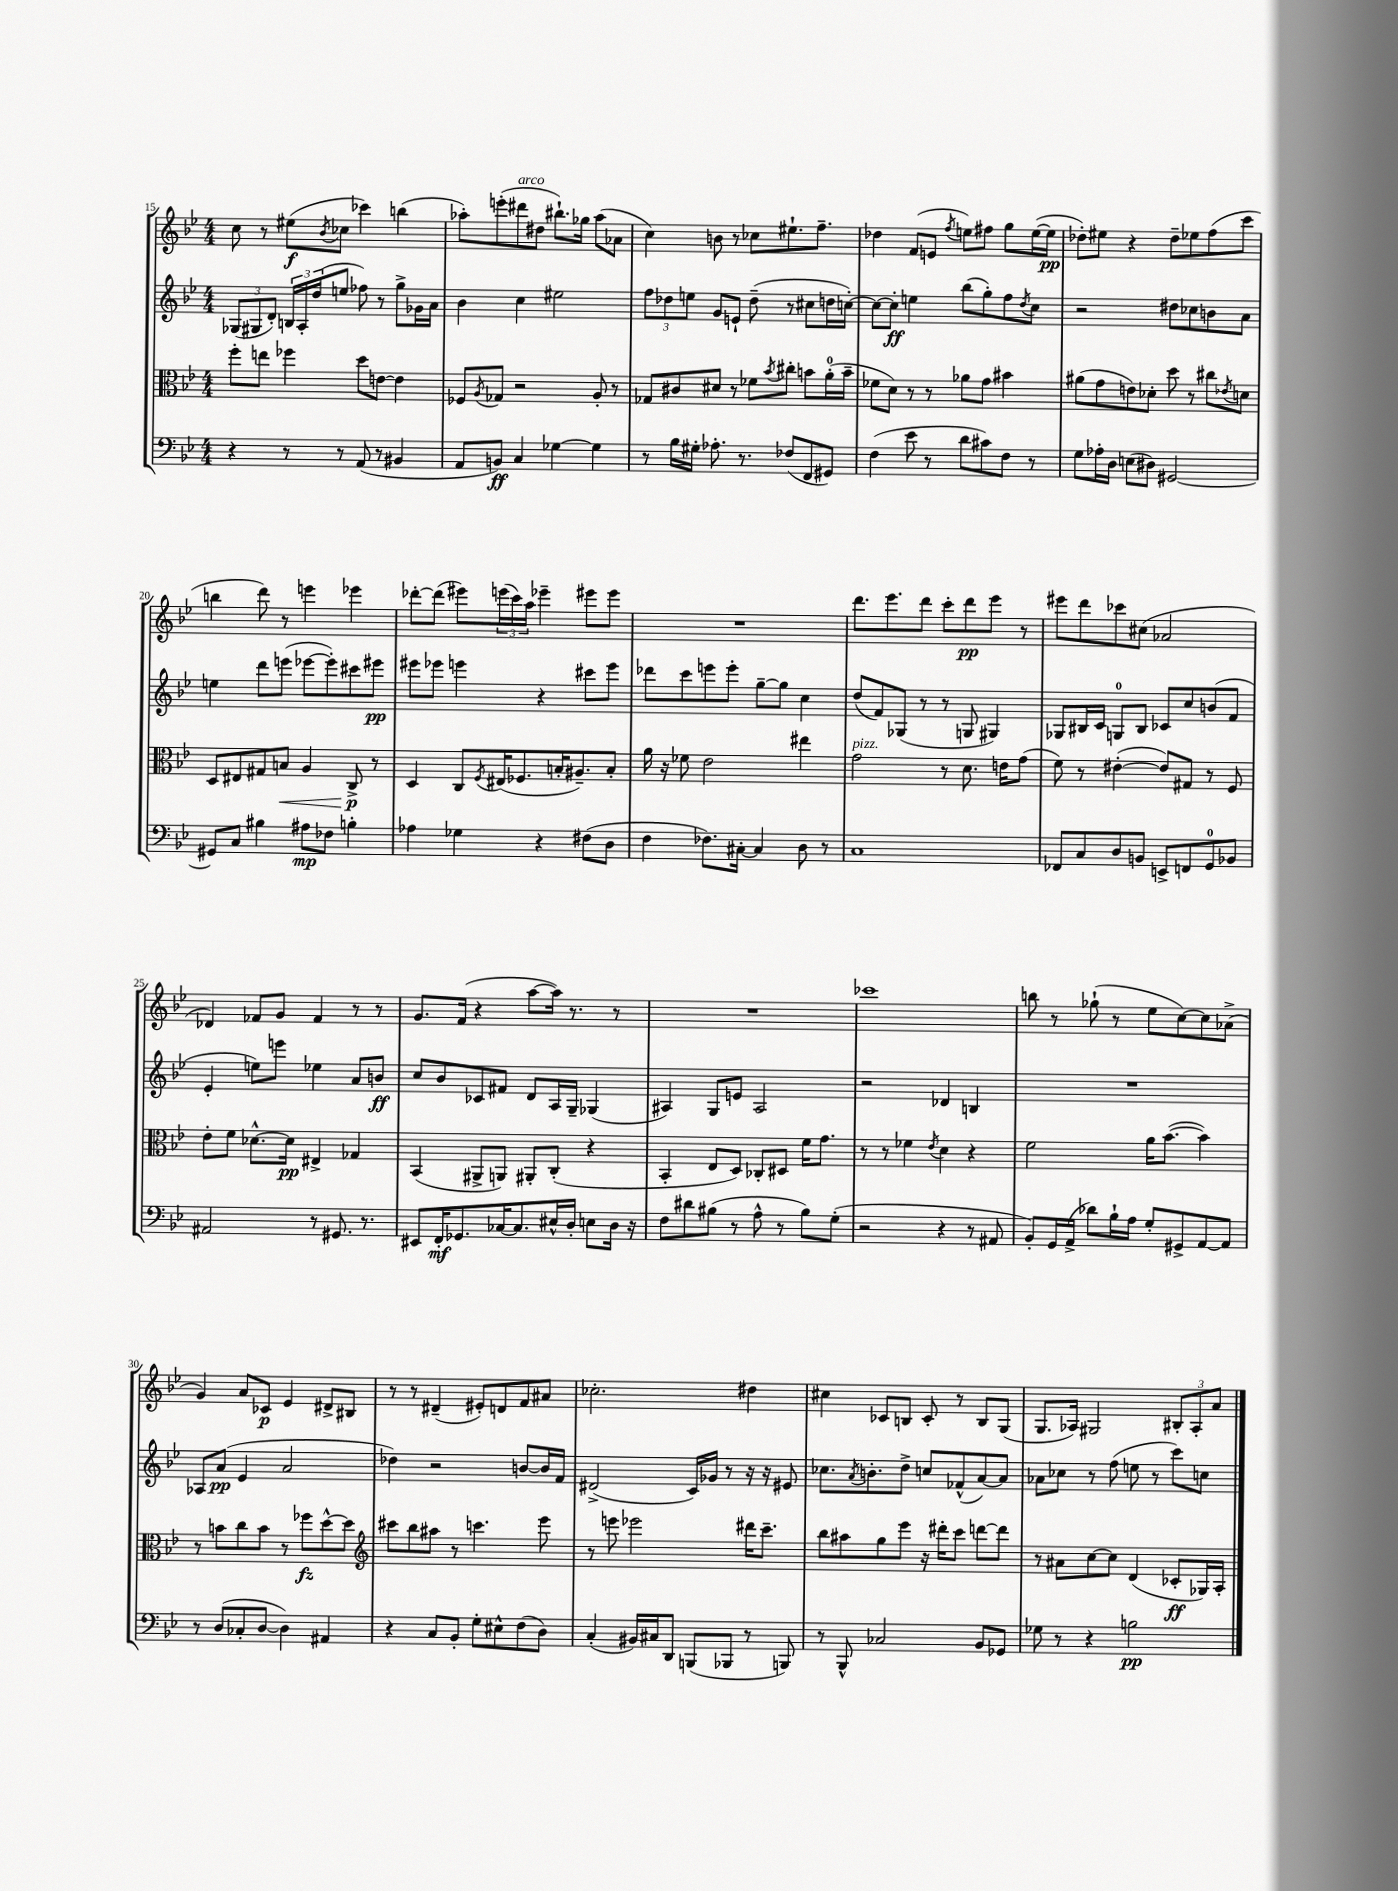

**kern	**kern	**kern	**kern
*staff4	*staff3	*staff2	*staff1
*clefF4	*clefC3	*clefG2	*clefG2
*k[b-e-]	*k[b-e-]	*k[b-e-]	*k[b-e-]
*M4/4	*M4/4	*M4/4	*M4/4
4r	8ff'	(12G-	8cc
.	.	12G#	.
.	8ee	.	8r
.	.	12d')	.
8r	4ff-	24B	(8ee#
.	.	24A'	.
.	.	(24dd	.
.	.	.	8qb-
8r	.	8ee	8cc-
(8AA	8dd	8ff-)	4ccc-)
8r	[8e	8r	.
4BB#	4e]	8gg^	(4bb
.	.	16g-	.
.	.	16a	.
=	=	=	=
8AA	8F-	4b-	8aa-')
.	8qA	.	.
8BB)	8G-	.	(8eee'
4C	2r	4cc	8ddd#
.	.	.	8dd#
[4G-	.	2ee#	8.bb#`)
.	.	.	16gg-
4G-]	8A'	.	(8aa-
.	8r	.	8a-
=	=	=	=
8r	8G-	12ff	4cc)
.	.	12dd-	.
16B-	8c#	.	.
.	.	12ee	.
16G#'	.	.	.
8.A-'	8d#	8g	8b
.	8r	8e`	8r
8.r	.	.	.
.	8f-	(8dd-~	8cc-
.	8qb-	.	.
(8F-	8cc#'	8r	8.ee#`
8FF	8b	8cc#	.
.	.	.	8.ff~
8GG#)	(16a'	16dd	.
.	16b~	[16cc')	.
=	=	=	=
(4F	8f-	8cc_	4dd-
.	8d)	8cc']	.
8e-	8r	4ee	(8f
8r	8r	.	8e
.	.	.	8qff
8d	8a-	(8bb-	8ee)
8c#)	8g	8gg')	8ff#
8F	4b#	8ff	8gg
.	.	8qdd	.
8r	.	8cc	([16ee
.	.	.	16ee]
=	=	=	=
8G	(8a#	2r	8dd-')
16A-'	8g	.	8ee#
16D	.	.	.
(8E	8e)	.	4r
8D#)	8d-'	.	.
[2GG#	8dd	8dd#	8dd-~
.	8r	8cc-	8ee-
.	8cc#	8b	(8ff
.	8qe-	.	.
.	8d	8a	8ccc
=	=	=	=
8GG#]	8D	4ee	4bb
8C	8E#	.	.
4B#	8G#	8ddd	8ddd)
.	8B	(8eee	8r
8A#	4A	[8eee-	4eee
8F-	.	8eee-'])	.
4B'	8C^	8ccc#	4eee-
.	8r	8eee#	.
=	=	=	=
4A-	4D	8eee#	[8ddd-'
.	.	8eee-	(8ddd-]
4G-	8C	4eee	8eee#)
.	8qF	.	.
.	(16E#	.	(24eee
.	.	.	24ccc)
.	8.F-	.	.
.	.	.	24aa
4r	.	4r	4eee-~
.	16B'	.	.
.	8.A#~)	.	.
(8F#	.	8ccc#	8eee#
8D	8B'	8eee	8eee#
=	=	=	=
4F	16a	8ddd-	1r
.	16r	.	.
.	8f-	8ccc	.
8.F-)	2e-	8eee	.
.	.	8eee'	.
[16C#'	.	.	.
4C#]	.	[8gg~	.
.	.	8gg]	.
8D	4ee#	4cc	.
8r	.	.	.
=	=	=	=
1C	2g	(8dd	8.ddd
.	.	8f)	.
.	.	.	8.eee-
.	.	(8G-	.
.	.	8r	8ddd
.	8r	8r	8ccc'
.	8.d	8G	8ddd
.	.	4G#)	8eee-
.	16e	.	.
.	(8g	.	8r
=	=	=	=
8FF-	8f)	8G-	8eee#
8C	8r	16B#	8ddd
.	.	16c	.
8D	([4e#'	8G	8ccc-
8BB	.	8B#	(8cc#
8EE^	8e#])	8c-	2a-
8FF	8G#	8cc	.
8GG	8r	(8b	.
8BB-	8F	8f	.
=	=	=	=
2AA#	8e-'	4e-'	4d-)
.	8f	.	.
.	[8.d-^^	8ee)	8f-
.	.	8eee	8g
.	16d-]	.	.
8r	4E#^	4ee-	4f-
8.GG#	.	.	.
.	4G-	8a	8r
8.r	.	.	.
.	.	8b	8r
=	=	=	=
8EE#	(4BB-	8cc	8.g
16FF'	.	8b-	.
8.GG-	.	.	(16f
.	8AA#^	8c-	4r
[16C-	8AA)	8f#	.
8.C-]	.	.	.
.	8AA#'	8d	[8aa
16E#^^	(8C'	16A	16aa])
16D'	.	16G~	8.r
8E	4r	(4G-	.
16D	.	.	8r
16r	.	.	.
=	=	=	=
8F	4BB-'	4A#)	1r
8d#	.	.	.
(8B#	8E-	8G	.
8r	8D)	8e	.
8A^^	8C-'	2A#	.
8r	8D#	.	.
8B#)	16f	.	.
.	8.g	.	.
(8G'	.	.	.
=	=	=	=
2r	8r	2r	1ccc-
.	8r	.	.
.	4f-	.	.
.	8qe-	.	.
4r	4d	4d-	.
8r	4r	4B	.
8AA#	.	.	.
=	=	=	=
8BB-')	2f	1r	8bb
16GG	.	.	8r
(16AA^	.	.	.
8d-)	.	.	(8gg-`
16B-`	.	.	8r
16A	.	.	.
8G'	16a	.	8ee-
.	([8.b-	.	.
8GG#^	.	.	[8cc)
[8AA	4b-])	.	8cc]
8AA]	.	.	(8a-^
=	=	=	=
8r	8r	8A-	4g)
(8D	8b	(8a	.
8C-'	8cc	4e-	8a
[8D	8b	.	8c-
4D])	8r	2a	4e-
.	8ff-	.	.
4AA#	[8dd^^	.	8d#^
.	8dd]	.	8B#
=	=	=	=
*	*clefG2	*	*
4r	8ccc#	4dd-)	8r
.	8bb-	.	8r
8C	8aa#	2r	(4d#~
8BB-'	8r	.	.
8G'	4.ccc	.	8e#')
8E#^^	.	.	8d
(8F	.	[8b	8f
8D)	8eee-	16b]	8a#
.	.	16f	.
=	=	=	=
(4C'	8r	(2d#^	2.cc-'
.	8eee	.	.
16BB#)	2eee-	.	.
16C#	.	.	.
8DD	.	.	.
(8BBB	.	16c)	.
.	.	16g-	.
8BBB-	.	8r	.
8r	16ddd#	16r	4dd#
.	8.ccc~	16r	.
8BBB)	.	8e#	.
=	=	=	=
8r	8bb-	8.cc-	4cc#
8BBB-^^	8aa#	.	.
.	.	8qa	.
.	.	8.b'	.
2C-	8gg	.	8c-
.	8eee-	8dd^	8B
.	16r	8cc	8c-'
.	16ddd#'	.	.
.	8ccc	(8f-^^	8r
8BB-	[8ddd	[8a)	8B
8GG-	8ddd]	8a]	(8G
=	=	=	=
8G-	8r	8a-	8.G
8r	8a#	8cc-	.
.	.	.	16A-)
4r	[8cc	8r	2G#
.	8cc]	(8ff	.
2B	(4d	8ee	.
.	.	8r	.
.	8c-'	8ccc)	12B#'
.	.	.	12A-'
.	16G-)	8cc	.
.	.	.	12a
.	16A'	.	.
==	==	==	==
*-	*-	*-	*-
